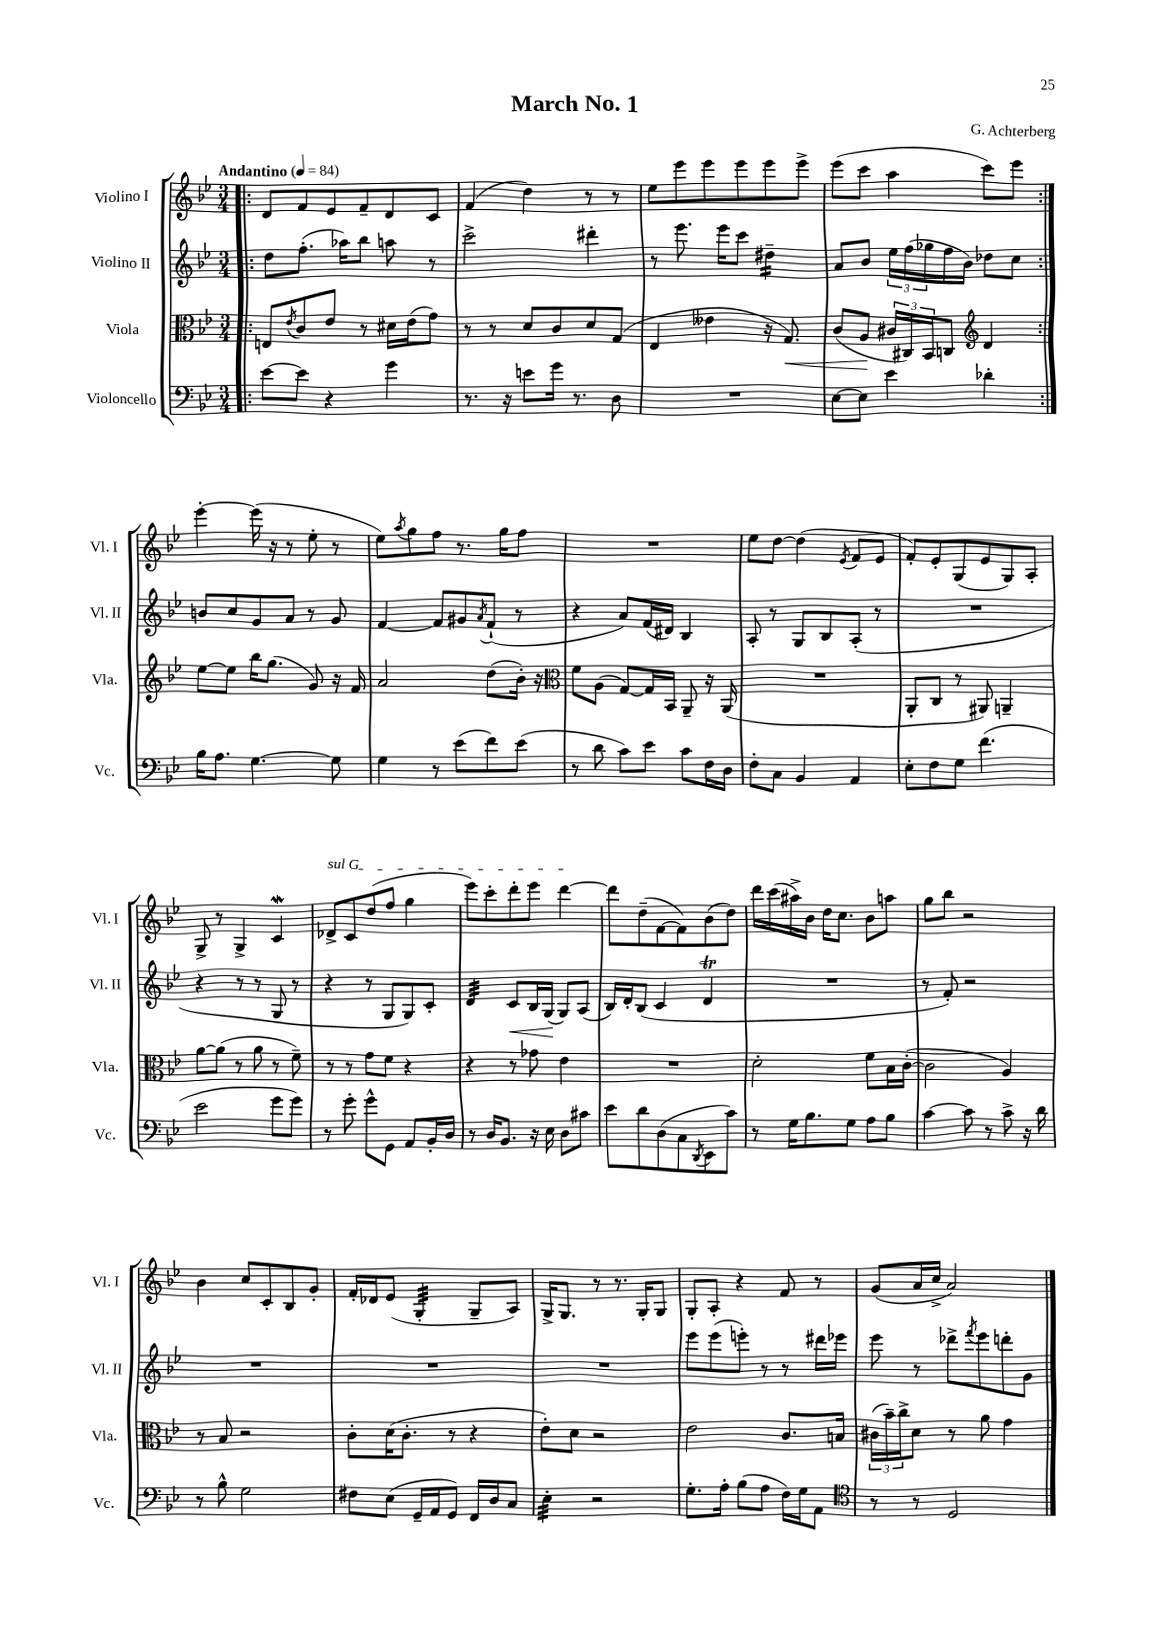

**kern	**kern	**kern	**kern
*staff4	*staff3	*staff2	*staff1
*clefF4	*clefC3	*clefG2	*clefG2
*k[b-e-]	*k[b-e-]	*k[b-e-]	*k[b-e-]
*M3/4	*M3/4	*M3/4	*M3/4
*MM84	*MM84	*MM84	*MM84
=!|:	=!|:	=!|:	=!|:
[8e-\L	8E/L	8dd\L	8d/L
.	8qe-/	.	.
8e-\]J	8c/	(8.ff'\J	8f/
4r	8e-/J	.	8e-/
.	.	16aa-\LK)	.
.	8r	8bb-\J	8f~/
4g\	16d#\LL	8aa\	8d/
.	(16e-\J	.	.
.	8g\J)	8r	8c/J
=	=	=	=
8.r	8r	2ccc^\	(4f/
.	8r	.	.
16r	.	.	.
8e\L	8d/L	.	4dd\)
16g\Jk	8c/	.	.
8.r	.	.	.
.	8d/	4ddd#'\	8r
8D\	(8G/J	.	8r
=	=	=	=
2.r	4E-/	8r	8ee-\L
.	.	8.eee-\	8eee-\
.	4e--\	.	8eee-\
.	.	16eee-\LK	.
.	.	8ccc\J	8eee-\
.	16r	4dd#~\	8eee-\
.	8.G/)	.	.
.	.	.	8eee-^\J
=	=	=	=
[8E-\L	(8c/L	8a/L	(8eee-\L
8E-\]J	8A/J	8b-/J	8ccc\J
4e-\	24c#/LL	24ee-\LL	4aa\
.	24C#/)	(24ff\	.
.	24BB-/J	24gg-\	.
.	8C/J	16ff\	.
.	.	16b-\JJ)	.
*	*clefG2	*	*
4d-'\	4d/	8dd-\L	8ccc\L)
.	.	8cc\J	8eee-\J
=:|!	=:|!	=:|!	=:|!
16B-\LK	[8ee-\L	8b/L	[4eee-'\
8.A\J	.	.	.
.	8ee-\]J	8cc/	.
[4.G\	16bb-\LK	8g/	(16eee-\]
.	(8.gg\J	.	16r
.	.	8a/J	8r
.	8g/)	8r	8ee-'\
8G\]	16r	8g/	8r
.	16f/	.	.
=	=	=	=
4G\	2a/	[4f/	8ee-\L)
.	.	.	8qaa/
.	.	.	8gg\
8r	.	8f/]L	8ff\J
(8e-\L	.	8g#/	8.r
.	.	8qa/	.
8f\)	(8dd\L	(8f`/J	.
.	.	.	16gg\LK
(8e-\J	16b-'\Jk)	8r	8ff\J
.	16r	.	.
=	=	=	=
*	*clefC3	*	*
8r	8f\L	4r	2.r
8d\	(8A\J	.	.
8c\L)	[8G/L)	8a/L)	.
8e-\J	16G/]L	(16f/L	.
.	16BB-/JJ	16d#/JJ)	.
8c\L	8AA~/	4B-/	.
16F\L	16r	.	.
16D\JJ	(16AA/	.	.
=	=	=	=
8F'\L	2.r	8A'/	8ee-\L
8C\J	.	8r	[8dd\J
4BB-/	.	8G/L	(4dd\]
.	.	8B-/	.
.	.	.	8qe-/
4AA/	.	(8A'/J	8f/L
.	.	8r	8e-/J
=	=	=	=
8E-'\L	8AA'/L	2.r	8f'/L)
8F\	8C/J	.	8e-'/
8G\J	8r	.	(8G/
(4.f\	8AA#/)	.	8e-/
.	4AA~/	.	8G/)
.	.	.	8A'/J
=	=	=	=
2e-\	[8a\L	4r	8G^/
.	(8a\]J	.	8r
.	8r	8r	4G^/
.	8a\	8r	.
8g\L	8r	8G/	4c/
8g\J)	8f~\)	8r	.
=	=	=	=
8r	8r	4r	8d-^/L
8g'\	8r	.	8c/
8g^^\L	8g\L	8r	(8dd/
8GG\J	8f\J	8G/L	8ff/J
8AA/L	4r	8G/)	4gg\
16BB-'/L	.	8c'/J	.
16D/JJ	.	.	.
=	=	=	=
8r	4r	4d/	8eee-\L)
16D/LK	.	.	8ccc'\
8.BB-/J	.	.	.
.	8r	8c/L	8ddd'\
16r	8g-\	16B-/L	8eee-\J
16E-\	.	(16G/JJ	.
8D\L	4e-\	8G/L)	[4ddd\
8c#\J	.	(8A/J	.
=	=	=	=
8e-\L	2.r	16B-/LL)	8ddd\]L
.	.	16d'/J	.
8d\	.	(8B-/J	(8dd~\
(8D\	.	4c/	[8f\
8C\	.	.	8f\])
8qDD/	.	.	.
8EE-\	.	4d/	(8b-\
8c\J)	.	.	8dd\J)
=	=	=	=
8r	2d'\	2.r	16ddd\LL
.	.	.	(16ccc\
16G\LK	.	.	16aa#^\)
8.B-\	.	.	16b-\JJ
.	.	.	16dd\LK
.	.	.	8.cc\J
8G\J	.	.	.
8A\L	8f\L	.	8b-\L
8B-\J	16B-\L	.	8aa\J
.	([16c'\JJ	.	.
=	=	=	=
[4c\	2c\]	8r	8gg\L
.	.	8f'/)	8bb-\J
8c\]	.	2r	2r
8r	.	.	.
8c^\	4A/)	.	.
16r	.	.	.
16d\	.	.	.
=	=	=	=
8r	8r	2.r	4b-\
8B-^^\	8B-/	.	.
2G\	2r	.	8cc/L
.	.	.	8c'/
.	.	.	8B-/
.	.	.	8g'/J
=	=	=	=
8F#\L	8c'\L	2.r	16f'/LL
.	.	.	16d-/J
(8E-\J	(16d\K	.	(8e-/J
.	8.c'\J	.	.
16GG~/LL	.	.	4G'/
16AA/J	.	.	.
8GG/J)	8r	.	.
16FF/LL	4r	.	8G~/L
16D/J	.	.	.
8C/J	.	.	8A/J)
=	=	=	=
4E-'\	8e-'\L)	2.r	16G^/LK
.	.	.	8.G/J
.	8d\J	.	.
2r	2r	.	8r
.	.	.	8.r
.	.	.	16G'/LK
.	.	.	8G/J
=	=	=	=
8.G'\L	2e-\	8eee-\L	8G'/L
.	.	(8eee-\	8A'/J
16A'\Jk	.	.	.
(8B-\L	.	8eee'\J)	4r
8A\J	.	8r	.
16F\LL)	8.c/L	8r	8f/
16G\J	.	.	.
8AA\J	.	16ddd#\LL	8r
.	16B/Jk	16eee-\JJ	.
=	=	=	=
*clefC4	*	*	*
8r	(24c#\LL	8eee-\	(8g/L
.	24b-~\)	.	.
.	24cc^\J	.	.
8r	8d\J	8r	16a/L
.	.	.	16cc^/JJ
2D/	8r	8ddd-^\L	2a/)
.	.	8qfff/	.
.	8a\	8eee-\	.
.	4g\	8ddd'\	.
.	.	8g\J	.
==	==	==	==
*-	*-	*-	*-
